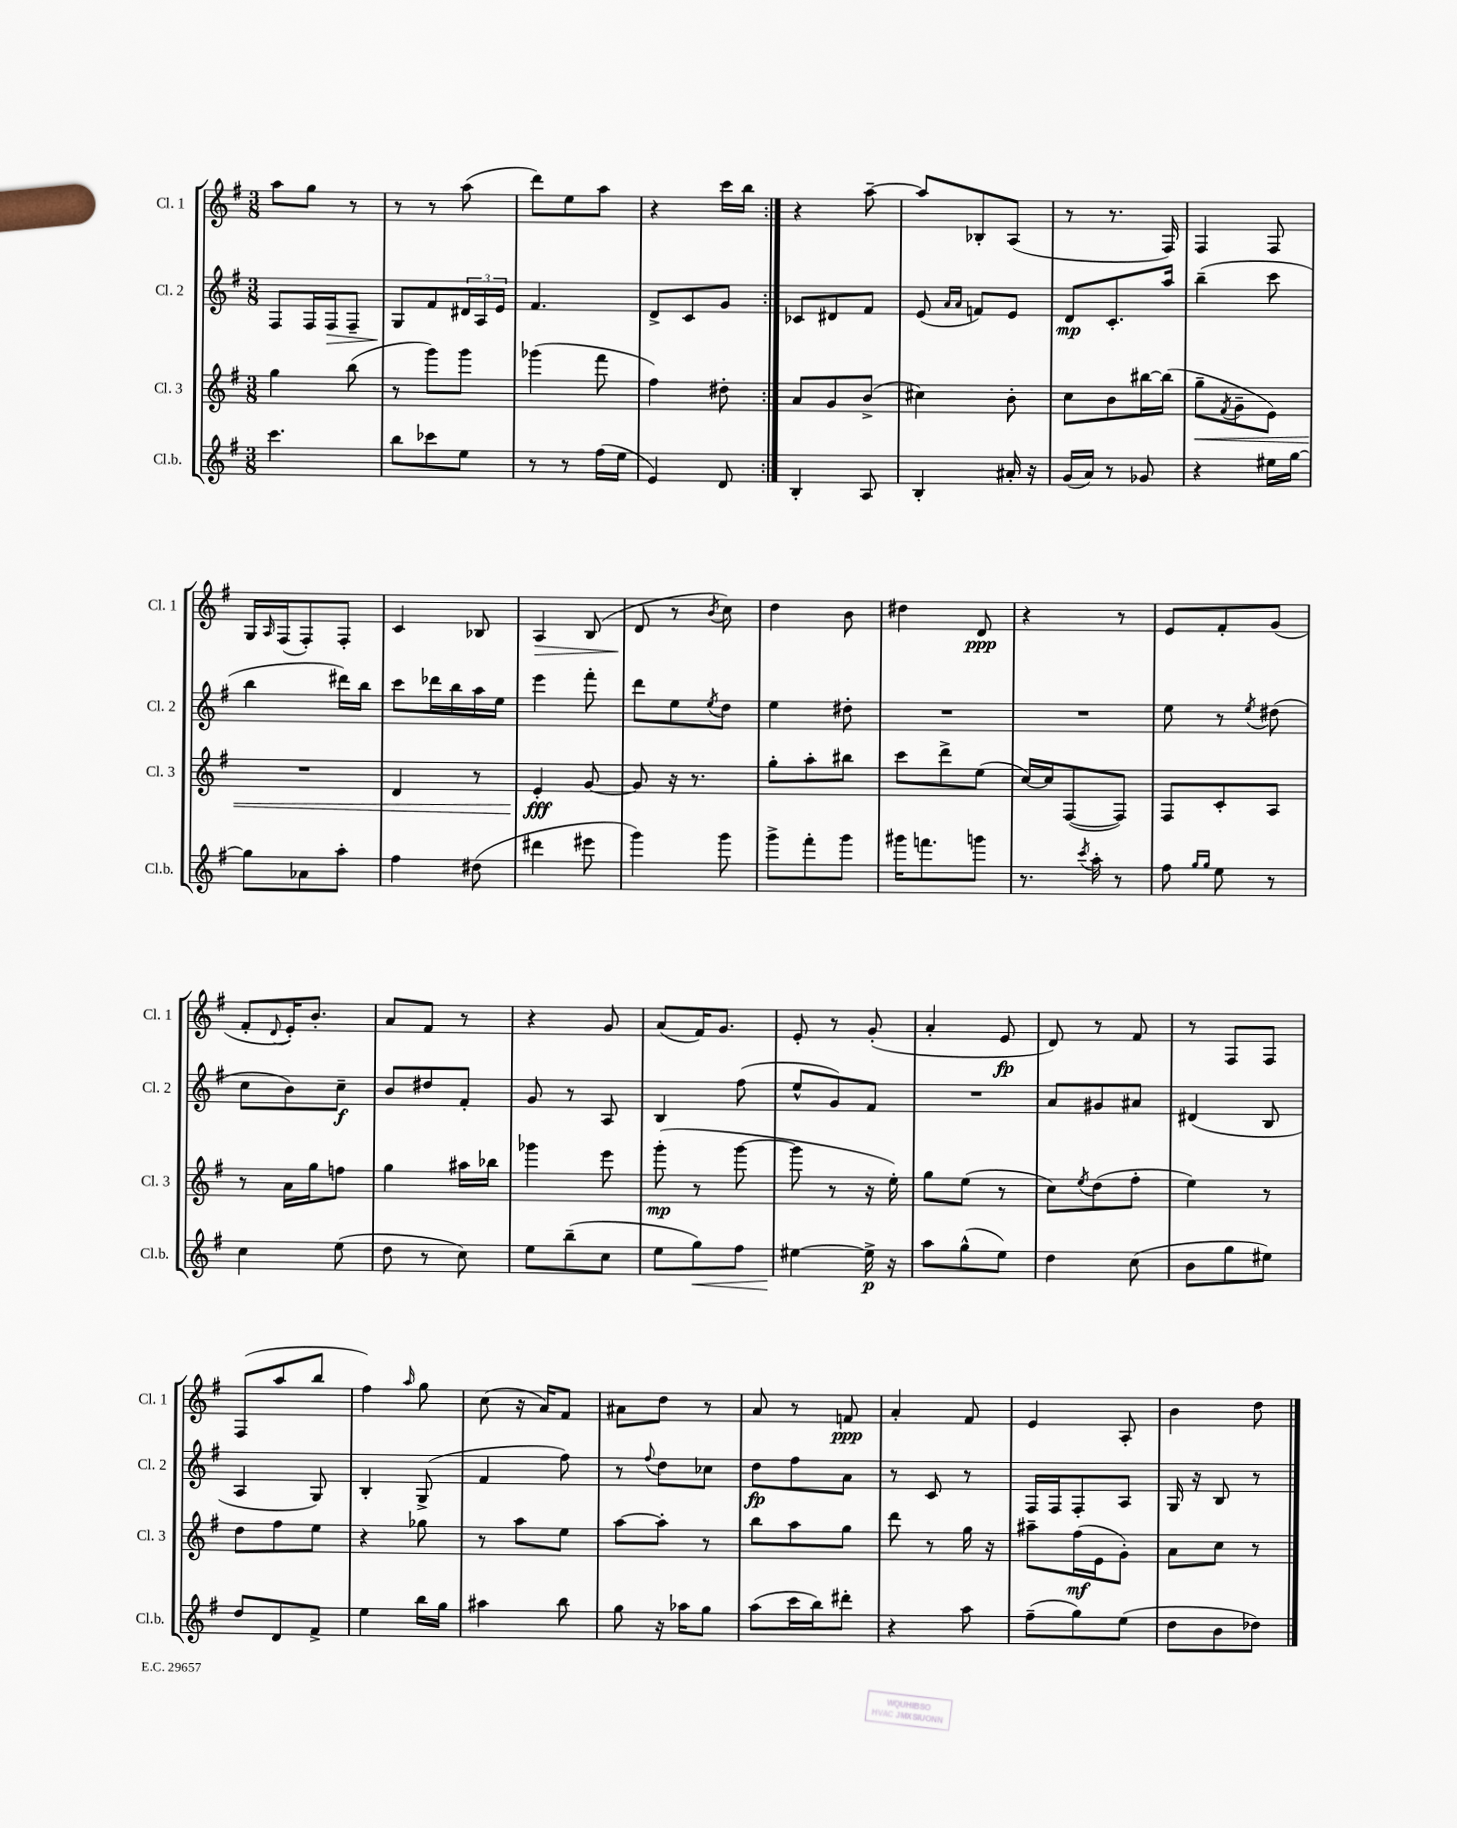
<<
\new StaffGroup <<
\new Staff = "s0" \with { instrumentName = "Cl. 1" shortInstrumentName = "Cl. 1" } {
    \clef treble \key g \major \numericTimeSignature \time 3/8
    \repeat volta 2 { a''8 g''8 r8 |
    r8 r8 a''8( |
    d'''8) e''8 a''8 |
    r4 c'''16 b''16 | }
    r4 a''8~-- |
    a''8 bes8-. a8( |
    r8 r8. fis16) |
    fis4 fis8 |
    g16 \grace { a16 } fis16( fis8-.) fis8-. |
    c'4 bes8 |
    a4\> b8( |
    d'8\! r8 \acciaccatura { b'8 } c''8) |
    d''4 b'8 |
    dis''4 d'8\ppp |
    r4 r8 |
    e'8 fis'8-. g'8( |
    fis'8-. \appoggiatura { d'8 } e'16-.) b'8.-. |
    a'8 fis'8 r8 |
    r4 g'8 |
    a'8( fis'16) g'8. |
    e'8-. r8 g'8-.( |
    a'4-. e'8\fp |
    d'8) r8 fis'8 |
    r8 fis8 fis8 |
    fis8( a''8 b''8 |
    fis''4) \grace { a''16 } g''8 |
    c''8( r16 a'16) fis'8 |
    ais'8 d''8 r8 |
    a'8 r8 f'8\ppp |
    a'4-. fis'8 |
    e'4 a8-. |
    b'4 d''8 \bar "|." |
}
\new Staff = "s1" \with { instrumentName = "Cl. 2" shortInstrumentName = "Cl. 2" } {
    \clef treble \key g \major \numericTimeSignature \time 3/8
    \repeat volta 2 { fis8 fis16 fis16\> fis8-- |
    g8\! fis'8 \tuplet 3/2 { dis'16 a16 e'16 } |
    fis'4. |
    d'8-> c'8 g'8 | }
    ces'8 dis'8 fis'8 |
    e'8( \grace { a'16 a'16 } f'8) e'8 |
    d'8\mp c'8.-. a''16 |
    b''4--( c'''8 |
    b''4 dis'''16) b''16 |
    c'''8 des'''16 b''16 a''16 e''16 |
    e'''4 fis'''8-. |
    d'''8 e''8 \acciaccatura { e''8 } d''8 |
    e''4 dis''8-. |
    R4. |
    R4. |
    e''8 r8 \acciaccatura { e''8 } dis''8( |
    c''8 b'8) c''8--\f |
    b'8 dis''8 fis'8-. |
    g'8 r8 a8 |
    b4 fis''8( |
    e''8-^ g'8) fis'8 |
    R4. |
    a'8 gis'8 ais'8 |
    dis'4( b8 |
    a4 g8) |
    b4-. g8->( |
    fis'4 fis''8) |
    r8 \appoggiatura { fis''8 } d''8 ces''8 |
    d''8\fp fis''8 a'8 |
    r8 c'8 r8 |
    fis16 fis16 fis8-. a8 |
    g16 r16 b8 r8 \bar "|." |
}
\new Staff = "s2" \with { instrumentName = "Cl. 3" shortInstrumentName = "Cl. 3" } {
    \clef treble \key g \major \numericTimeSignature \time 3/8
    \repeat volta 2 { g''4 b''8( |
    r8 g'''8) g'''8 |
    ges'''4( fis'''8 |
    fis''4) dis''8-. | }
    a'8 g'8 b'8->( |
    cis''4) b'8-. |
    c''8 b'8 bis''16~ bis''16( |
    g''8--\< \acciaccatura { fis'8 } g'8-- e'8) |
    R4. |
    d'4 r8 |
    e'4-.\fff\! g'8~ |
    g'8 r16 r8. |
    g''8-. a''8-. bis''8 |
    c'''8 d'''8-> e''8( |
    c''16~) c''16 fis8~( fis8) |
    fis8 c'8-. a8 |
    r8 a'16 g''16 f''8 |
    g''4 ais''16 bes''16 |
    ges'''4 e'''8 |
    g'''8-.\mp( r8 g'''8~ |
    g'''8 r8 r16 e''16-.) |
    g''8 e''8( r8 |
    c''8) \acciaccatura { e''8 } d''8( fis''8-. |
    e''4) r8 |
    d''8 fis''8 e''8 |
    r4 ges''8 |
    r8 a''8 e''8 |
    a''8~ a''8-. r8 |
    b''8 a''8 g''8 |
    d'''8 r8 g''16 r16 |
    ais''8-- fis''16\mf( e'16 g'8-.) |
    a'8 c''8 r8 \bar "|." |
}
\new Staff = "s3" \with { instrumentName = "Cl.b." shortInstrumentName = "Cl.b." } {
    \clef treble \key g \major \numericTimeSignature \time 3/8
    \repeat volta 2 { c'''4. |
    b''8 ces'''8 e''8 |
    r8 r8 fis''16( e''16 |
    e'4) d'8 | }
    b4-. a8 |
    b4-. ais'16-. r16 |
    g'16( a'16) r8 ges'8 |
    r4 eis''16 g''16~ |
    g''8 aes'8 a''8-. |
    fis''4 dis''8( |
    dis'''4 eis'''8 |
    g'''4) g'''8 |
    g'''8-> fis'''8-. g'''8 |
    gis'''16 f'''8. g'''8 |
    r8. \acciaccatura { c'''8 } a''16-. r8 |
    fis''8 \grace { g''16 g''16 } e''8 r8 |
    c''4 e''8( |
    d''8 r8 c''8) |
    e''8 b''8--( c''8 |
    e''8 g''8\<) fis''8 |
    eis''4~\! eis''16->\p r16 |
    a''8 g''8-^( e''8) |
    d''4 c''8( |
    b'8 g''8 eis''8) |
    d''8 d'8 fis'8-> |
    e''4 b''16 g''16 |
    ais''4 b''8 |
    g''8 r16 aes''16 g''8 |
    a''8( c'''16 b''16) dis'''8-. |
    r4 a''8 |
    fis''8--( g''8) e''8( |
    d''8 b'8 des''8) \bar "|." |
}
>>
>>
\layout { \context { \Score \remove "Bar_number_engraver" } }
